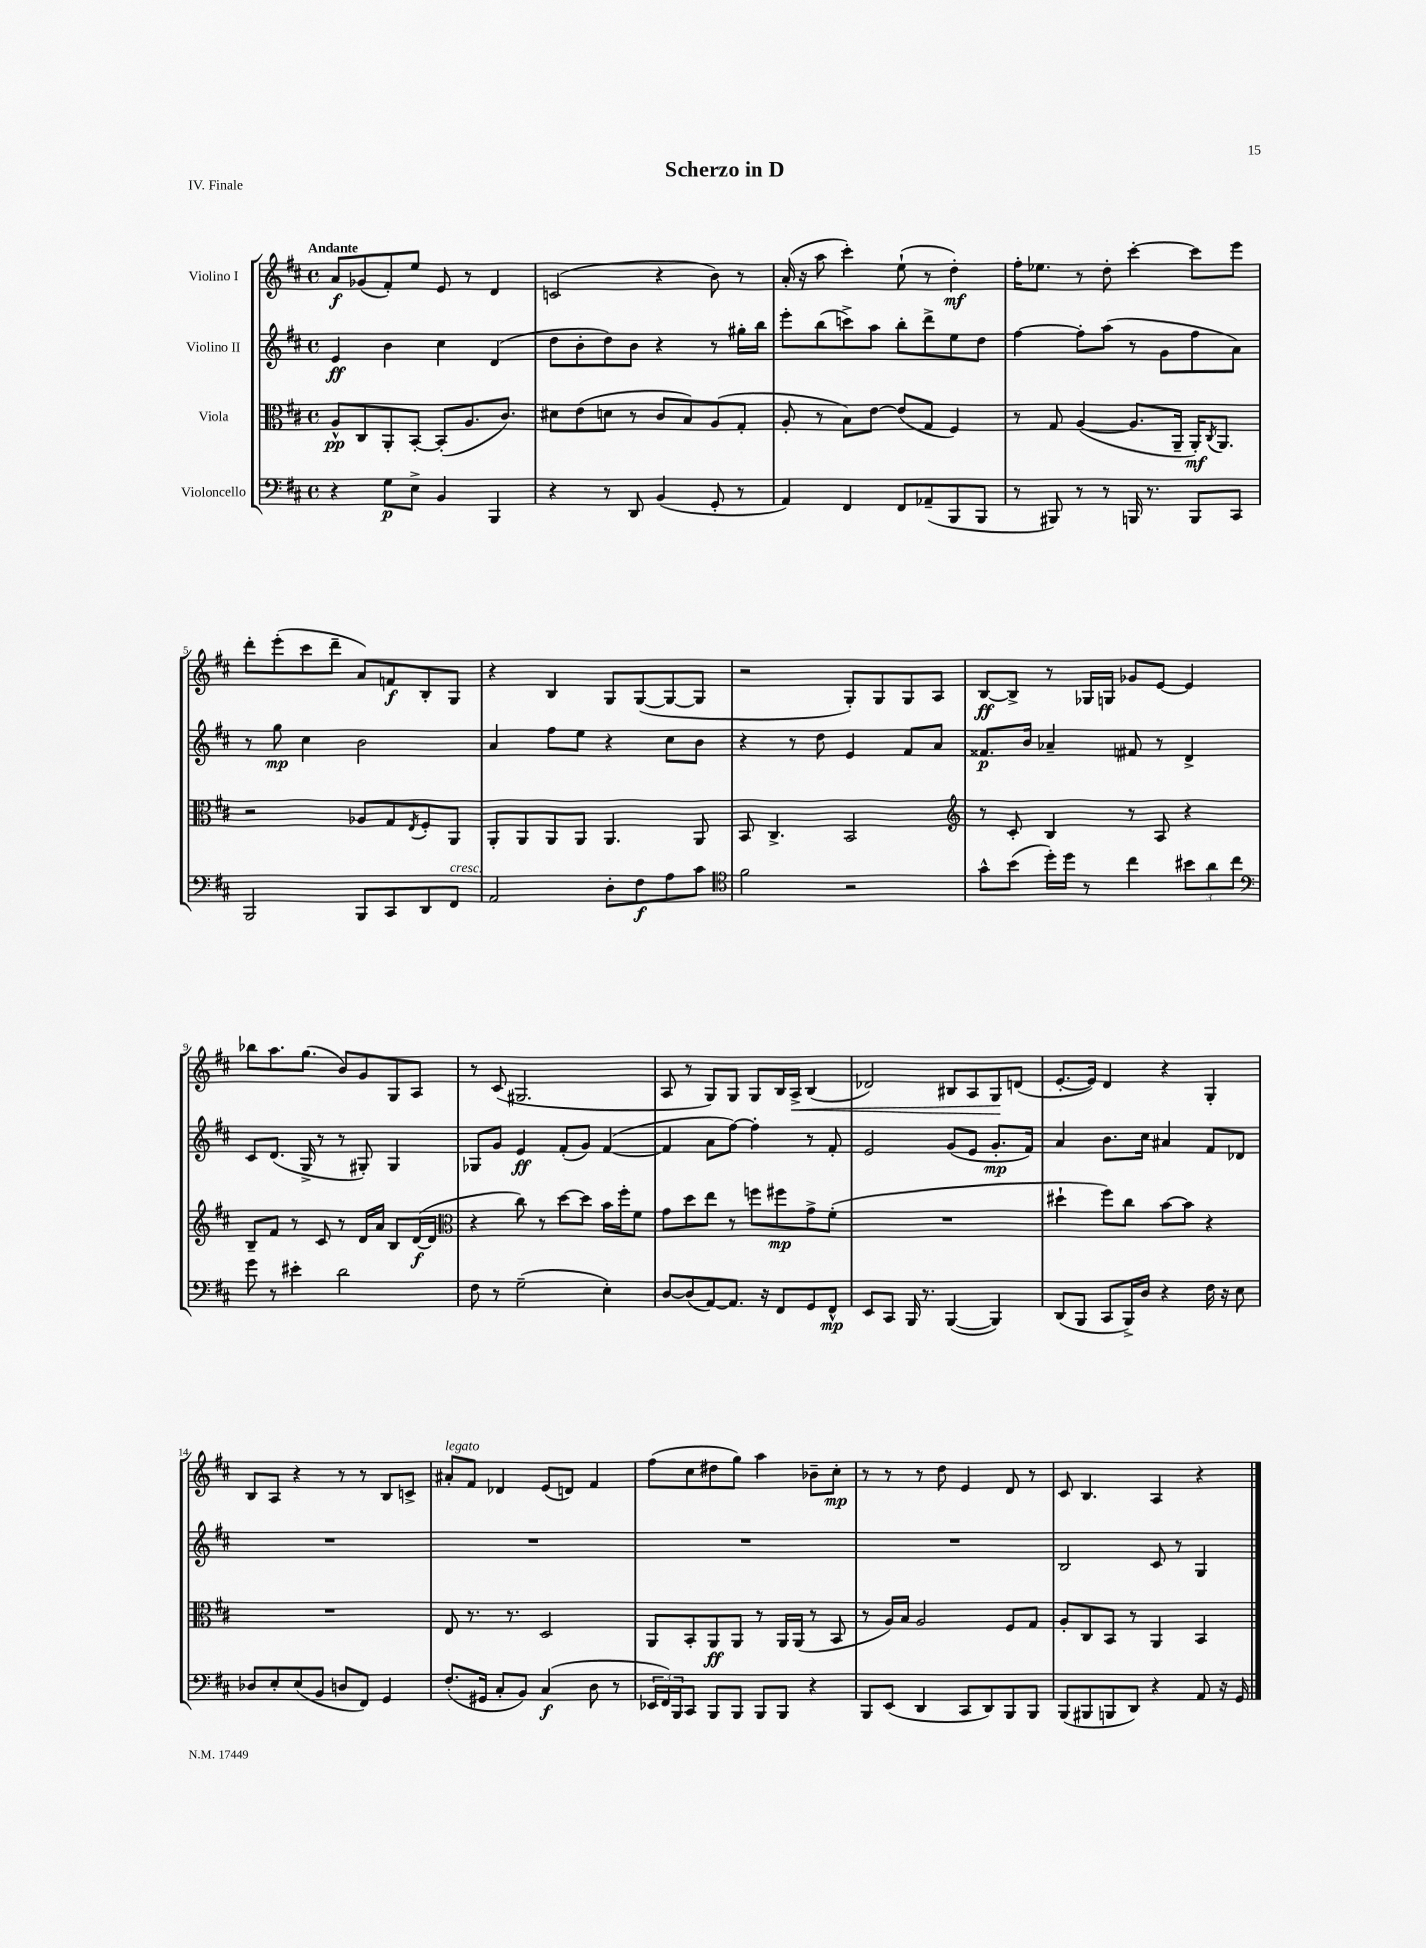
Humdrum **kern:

**kern	**kern	**kern	**kern
*staff4	*staff3	*staff2	*staff1
*clefF4	*clefC3	*clefG2	*clefG2
*k[f#c#]	*k[f#c#]	*k[f#c#]	*k[f#c#]
*M4/4	*M4/4	*M4/4	*M4/4
*met(c)	*met(c)	*met(c)	*met(c)
4r	8A^^	4e	8a
.	8C#	.	(8g-
8G	8AA'	4b	8f#')
8E^	[8BB'	.	8ee
4BB	(8BB']	4cc#	8e
.	8.A	.	8r
4BBB	.	(4d	4d
.	8.c#)	.	.
=	=	=	=
4r	8d#	8dd	(2c
.	(8e	8b'	.
8r	8d	8dd)	.
8DD	8r	8b	.
(4BB	8c#	4r	4r
.	8B)	.	.
8GG'	(8A	8r	8b)
8r	8G'	16gg#'	8r
.	.	16bb	.
=	=	=	=
4AA)	8A'	8eee'	(16a'
.	.	.	16r
.	8r	(8bb	8aa
4FF#	8B)	8ccc^)	4ccc#')
.	[8e	8aa	.
8FF#	(8e]	8bb'	(8ee`
(8AA-~	8G	8ddd^	8r
8BBB	4F#)	8ee	4dd')
8BBB	.	8dd	.
=	=	=	=
8r	8r	[4ff#	16ff#'
.	.	.	8.ee-
8BBB#)	8G	.	.
8r	([4A	8ff#']	8r
8r	.	(8aa	8dd'
16BBB	8.A]	8r	[4ccc#'
8.r	.	.	.
.	.	8g	.
.	16AA~	.	.
8BBB	16AA')	8ff#	8ccc#]
.	8qC#	.	.
.	8.AA	.	.
8CC#	.	8a)	8eee
=	=	=	=
2BBB	2r	8r	8ddd'
.	.	8gg	(8eee'
.	.	4cc#	8ccc#
.	.	.	8ddd~
8BBB	8A-	2b	8a)
8CC#	8G	.	8f
.	8qE	.	.
8DD	8F#'	.	8B'
8FF#	8AA	.	8G
=	=	=	=
2AA	8AA'	4a	4r
.	8AA	.	.
.	8AA	8ff#	4B
.	8AA	8ee	.
8D'	4.AA	4r	8G
8F#	.	.	([8G
8A	.	8cc#	8G_
8c#	8AA	8b	8G]
=	=	=	=
*clefC4	*	*	*
2f#	8BB	4r	2r
.	4.C#^	.	.
.	.	8r	.
.	.	8dd	.
2r	2BB	4e	8G')
.	.	.	8G
.	.	8f#	8G
.	.	8a	8A
=	=	=	=
*	*clefG2	*	*
8g^^	8r	8.f##	[8B
(8b	8c#'	.	8B^]
.	.	16b	.
16dd')	4B	4a-~	8r
16dd	.	.	.
8r	.	.	16G-
.	.	.	16G
4cc#	8r	8f#	8g-
.	8A	8r	[8e
12b#	4r	4d^	4e]
12a	.	.	.
12cc#	.	.	.
=	=	=	=
*clefF4	*	*	*
8g	8B~	8c#	8bb-
8r	8f#	(8.d	8.aa
4e#'	8r	.	.
.	.	16G^	(8.gg
.	8c#	8r	.
2d	8r	8r	8b)
.	16d	8G#')	8g
.	16a	.	.
.	8B	4G#	8G
.	([16d	.	8A
.	16d]	.	.
=	=	=	=
*	*clefC3	*	*
8F#	4r	8G-	8r
8r	.	8g	(8c#
(2G~	8cc#)	4e	2.G#
.	8r	.	.
.	[8dd	(8f#'	.
.	8dd]	8g)	.
4E')	16b	([4f#	.
.	16ff#'	.	.
.	8f#	.	.
=	=	=	=
[8D	8g	4f#]	8A
(8D]	8dd	.	8r
[8AA)	8ee	8a	8G)
8.AA]	8r	[8ff#)	8G
.	8ff	4ff#']	8G
16r	.	.	.
8FF#	8ff#	.	16B
.	.	.	16A^
8GG	8g^	8r	(4B
8FF#^^	(8f#'	8f#'	.
=	=	=	=
8EE	1r	2e	2d-)
8CC#	.	.	.
16BBB	.	.	.
8.r	.	.	.
([4BBB	.	(8g	8B#
.	.	8e	8A
4BBB])	.	8.g'	8G
.	.	.	(8d
.	.	16f#)	.
=	=	=	=
(8DD	4dd#`	4a	[8.e'
8BBB	.	.	.
.	.	.	16e])
8CC#	8ff#)	8.b	4d
16BBB^)	8cc#	.	.
16D	.	16cc#	.
4r	[8b	4a#	4r
.	8b]	.	.
16F#	4r	8f#	4G'
16r	.	.	.
8E	.	8d-	.
=	=	=	=
8D-	1r	1r	8B
8E'	.	.	8A
(8E	.	.	4r
8BB	.	.	.
8D	.	.	8r
8FF#)	.	.	8r
4GG	.	.	8B
.	.	.	8c^
=	=	=	=
(8.F#'	8E	1r	8a#'
.	8.r	.	8f#
16GG#	.	.	.
8C#'	.	.	4d-
.	8.r	.	.
8BB)	.	.	.
(4C#	2D	.	(8e
.	.	.	8d)
8D	.	.	4f#
8r	.	.	.
=	=	=	=
24EE-	8AA	1r	(8ff#
24FF#)	.	.	.
24BBB	.	.	.
8CC#	8BB'	.	8cc#
8BBB	8AA	.	8dd#
8BBB	8AA	.	8gg)
8BBB	8r	.	4aa
8BBB	16AA	.	.
.	(16AA	.	.
4r	8r	.	8b-~
.	8BB	.	8cc#'
=	=	=	=
8BBB	8r	1r	8r
(8EE	16A)	.	8r
.	16B	.	.
4DD	2A	.	8r
.	.	.	8dd
8CC#	.	.	4e
8DD)	.	.	.
8BBB	8F#	.	8d
8BBB	8G	.	8r
=	=	=	=
(8BBB	8A'	2B	8c#
8BBB#	8C#	.	4.B
8BBB	8BB	.	.
8DD)	8r	.	.
4r	4AA	8c#	4A
.	.	8r	.
8AA	4BB	4G	4r
16r	.	.	.
16GG	.	.	.
==	==	==	==
*-	*-	*-	*-
